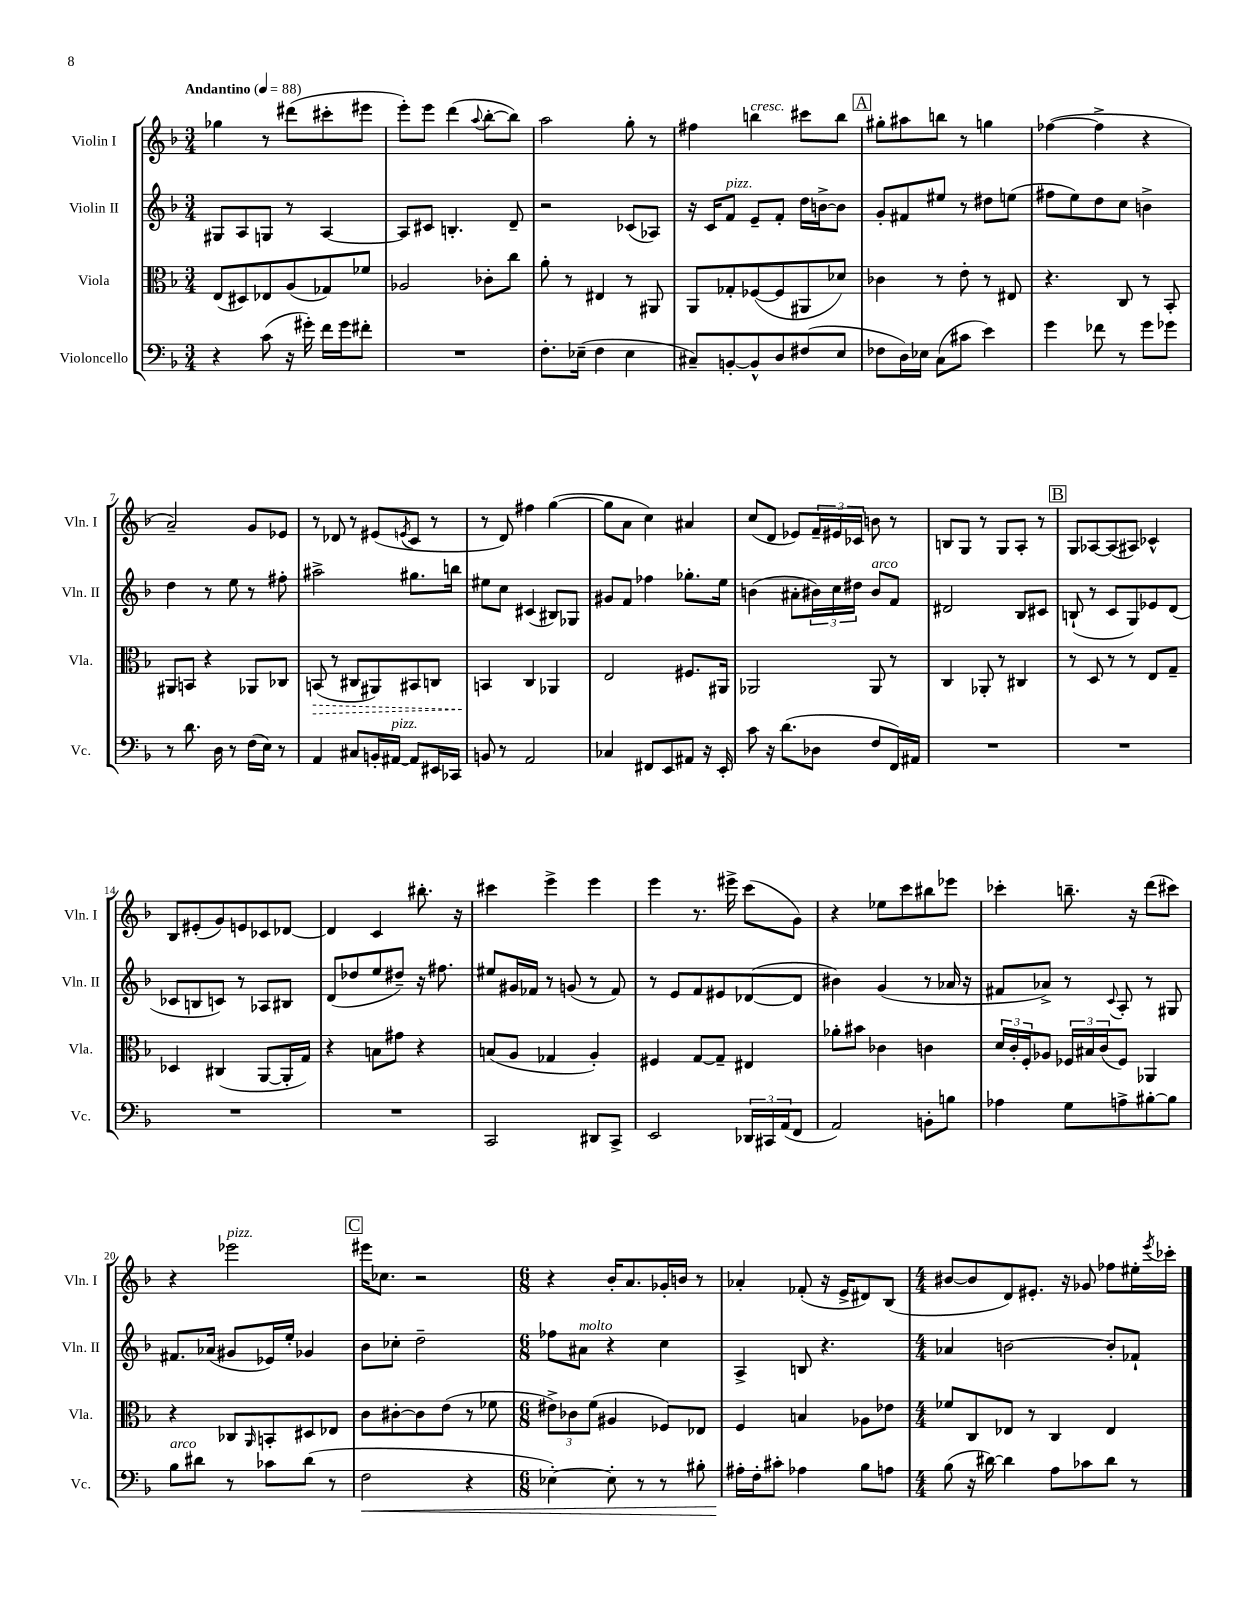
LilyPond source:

<<
\new StaffGroup <<
\new Staff = "s0" \with { instrumentName = "Violin I" shortInstrumentName = "Vln. I" } {
    \clef treble \key f \major \numericTimeSignature \time 3/4 \tempo "Andantino" 4 = 88
    ges''4 r8 dis'''8( cis'''8-. eis'''8 |
    e'''8-.) e'''8 d'''4( \appoggiatura { a''8 } bes''8~-. bes''8) |
    a''2 g''8-. r8 |
    fis''4 b''4^\markup { \italic "cresc." } cis'''8 b''8 |
    \mark \markup { \box "A" } gis''8-. ais''8 b''8 r8 g''4 |
    fes''4~( fes''4-> r4 |
    a'2--) g'8 ees'8 |
    r8 des'8 r8 eis'8( \acciaccatura { e'8 } c'8 r8 |
    r8 d'8) fis''4 g''4~( |
    g''8 a'8 c''4) ais'4 |
    c''8( d'8 ees'8) \tuplet 3/2 { f'16-- eis'16 ces'16 } b'8 r8 |
    b8 g8 r8 g8 a8-. r8 |
    \mark \markup { \box "B" } g8 aes8~ aes8( ais8) ces'4-^ |
    bes8 eis'8-.( g'8) e'8 ces'8 des'8~ |
    des'4 c'4 bis''8.-. r16 |
    cis'''4 e'''4-> e'''4 |
    e'''4 r8. eis'''16-> c'''8( g'8) |
    r4 ees''8 c'''8 bis''8 ees'''8 |
    ces'''4-. b''8.-- r16 d'''8( cis'''8) |
    r4 ees'''2^\markup { \italic "pizz." } |
    \mark \markup { \box "C" } eis'''16 ces''8. r2 |
    \numericTimeSignature \time 6/8 r4 bes'16-. a'8. ges'16-. b'16 r8 |
    aes'4-. fes'8-.( r16 e'16-> dis'8) bes8( |
    \numericTimeSignature \time 4/4 bis'8~ bis'8 d'8) eis'8.-. r16 ges'8 fes''8 eis''16-. \acciaccatura { e'''8 } ces'''16-. \bar "|." |
}
\new Staff = "s1" \with { instrumentName = "Violin II" shortInstrumentName = "Vln. II" } {
    \clef treble \key f \major \numericTimeSignature \time 3/4
    gis8 a8 g8 r8 a4~ |
    a8 cis'8 b4.-. d'8-- |
    r2 ces'8( aes8) |
    r16 c'16 f'8^\markup { \italic "pizz." } e'8-- f'8-. d''16 b'16~-> b'8 |
    \mark \markup { \box "A" } g'8-. fis'8 eis''8 r8 dis''8 e''8( |
    fis''8 e''8) d''8 c''8 b'4-> |
    d''4 r8 e''8 r8 fis''8-. |
    ais''2-> gis''8. b''16 |
    eis''8 c''8 cis'4( bis8) ges8 |
    gis'8 f'8 fes''4 ges''8.-. e''16 |
    b'4( ais'8-. \tuplet 3/2 { bis'16) c''16 dis''16 } bis'8^\markup { \italic "arco" } f'8 |
    dis'2 bes8 cis'8 |
    \mark \markup { \box "B" } b8-!( r8 c'8 g8) ees'8 d'8( |
    ces'8 b8 c'8) r8 aes8 bis8 |
    d'8( des''8 e''8 dis''8--) r16 fis''8. |
    eis''8 gis'16 fes'16 r8 g'8( r8 fes'8) |
    r8 e'8 f'8 eis'8 des'8~( des'8 |
    bis'4) g'4( r8 aes'16 r16 |
    fis'8 aes'8->) r8 \appoggiatura { c'8 } a8-. r8 gis8 |
    fis'8. aes'16( gis'8 ees'16) e''16-. ges'4 |
    \mark \markup { \box "C" } bes'8 ces''8-. d''2-- |
    \numericTimeSignature \time 6/8 fes''8 ais'8^\markup { \italic "molto" } r4 c''4 |
    a4-> b8 r4. |
    \numericTimeSignature \time 4/4 aes'4 b'2~ b'8-. fes'8-! \bar "|." |
}
\new Staff = "s2" \with { instrumentName = "Viola" shortInstrumentName = "Vla." } {
    \clef alto \key f \major \numericTimeSignature \time 3/4
    e8( dis8) ees8 a8( ges8) fes'8 |
    aes2 ces'8-. c''8 |
    a'8-. r8 eis4 r8 ais,8 |
    a,8 ges8-. fes8~( fes8 ais,8 des'8) |
    \mark \markup { \box "A" } ces'4 r8 e'8-. r8 eis8 |
    r4. c8 r8 bes,8-. |
    ais,8 b,8 r4 aes,8 ces8 |
    \once \override Hairpin.style = #'dashed-line b,8\>( r8 cis8 ais,8) bis,8 c8 |
    b,4\! c4 aes,4 |
    e2 fis8. ais,16 |
    aes,2 aes,8 r8 |
    c4 aes,8-. r8 cis4 |
    \mark \markup { \box "B" } r8 d8 r8 r8 e8 g8-- |
    des4 cis4( a,8~ a,16-. g16) |
    r4 b8 gis'8 r4 |
    b8( a8 ges4 a4-.) |
    fis4 g8~ g8-- eis4 |
    aes'8-. bis'8 ces'4 c'4 |
    \tuplet 3/2 { d'16 c'16-. f16-. } aes8 \tuplet 3/2 { fes16 bis16 c'16( } fes8) aes,4 |
    r4 ces8 \grace { a,16 } b,8-. dis8 ees8 |
    \mark \markup { \box "C" } c'8 cis'8~-. cis'8 e'8( r8 fes'8 |
    \numericTimeSignature \time 6/8 \tuplet 3/2 { eis'8->) ces'8 f'8( } ais4 fes8) ees8 |
    f4 b4 aes8 ees'8 |
    \numericTimeSignature \time 4/4 fes'8 c8 ees8 r8 c4 ees4 \bar "|." |
}
\new Staff = "s3" \with { instrumentName = "Violoncello" shortInstrumentName = "Vc." } {
    \clef bass \key f \major \numericTimeSignature \time 3/4
    r4 c'8( r16 gis'16-.) f'16 gis'16 fis'8-. |
    R2. |
    f8.-. ees16--( f4 ees4 |
    cis8--) b,8~-. b,8-^ d8 fis8( e8 |
    \mark \markup { \box "A" } fes8 d16) ees16 c8( cis'8 e'4) |
    g'4 fes'8 r8 g'8 ges'8 |
    r8 d'8. d16 r8 f16( e16) r8 |
    a,4 cis8 b,16-. ais,16~^\markup { \italic "pizz." } ais,8 eis,16 ces,16 |
    b,8 r8 a,2 |
    ces4 fis,8 e,8 ais,8 r16 e,16-. |
    c'8 r16 d'8.( des8 f8 f,16) ais,16 |
    R2. |
    \mark \markup { \box "B" } R2. |
    R2. |
    R2. |
    c,2 dis,8 c,8-> |
    e,2 \tuplet 3/2 { des,16 cis,16 a,16( } f,8 |
    a,2) b,8-. b8 |
    aes4 g8 a8-> bis8~-. bis8 |
    bes8^\markup { \italic "arco" } dis'8 r8 ces'8 dis'8( r8 |
    \mark \markup { \box "C" } f2\< r4 |
    \numericTimeSignature \time 6/8 ees4~-.) ees8-. r8 r8 bis8-. |
    ais16-.\! f16-. cis'8-. aes4 bes8 a8 |
    \numericTimeSignature \time 4/4 bes8( r16 dis'16~) dis'4 a8 ces'8 dis'8 r8 \bar "|." |
}
>>
>>
